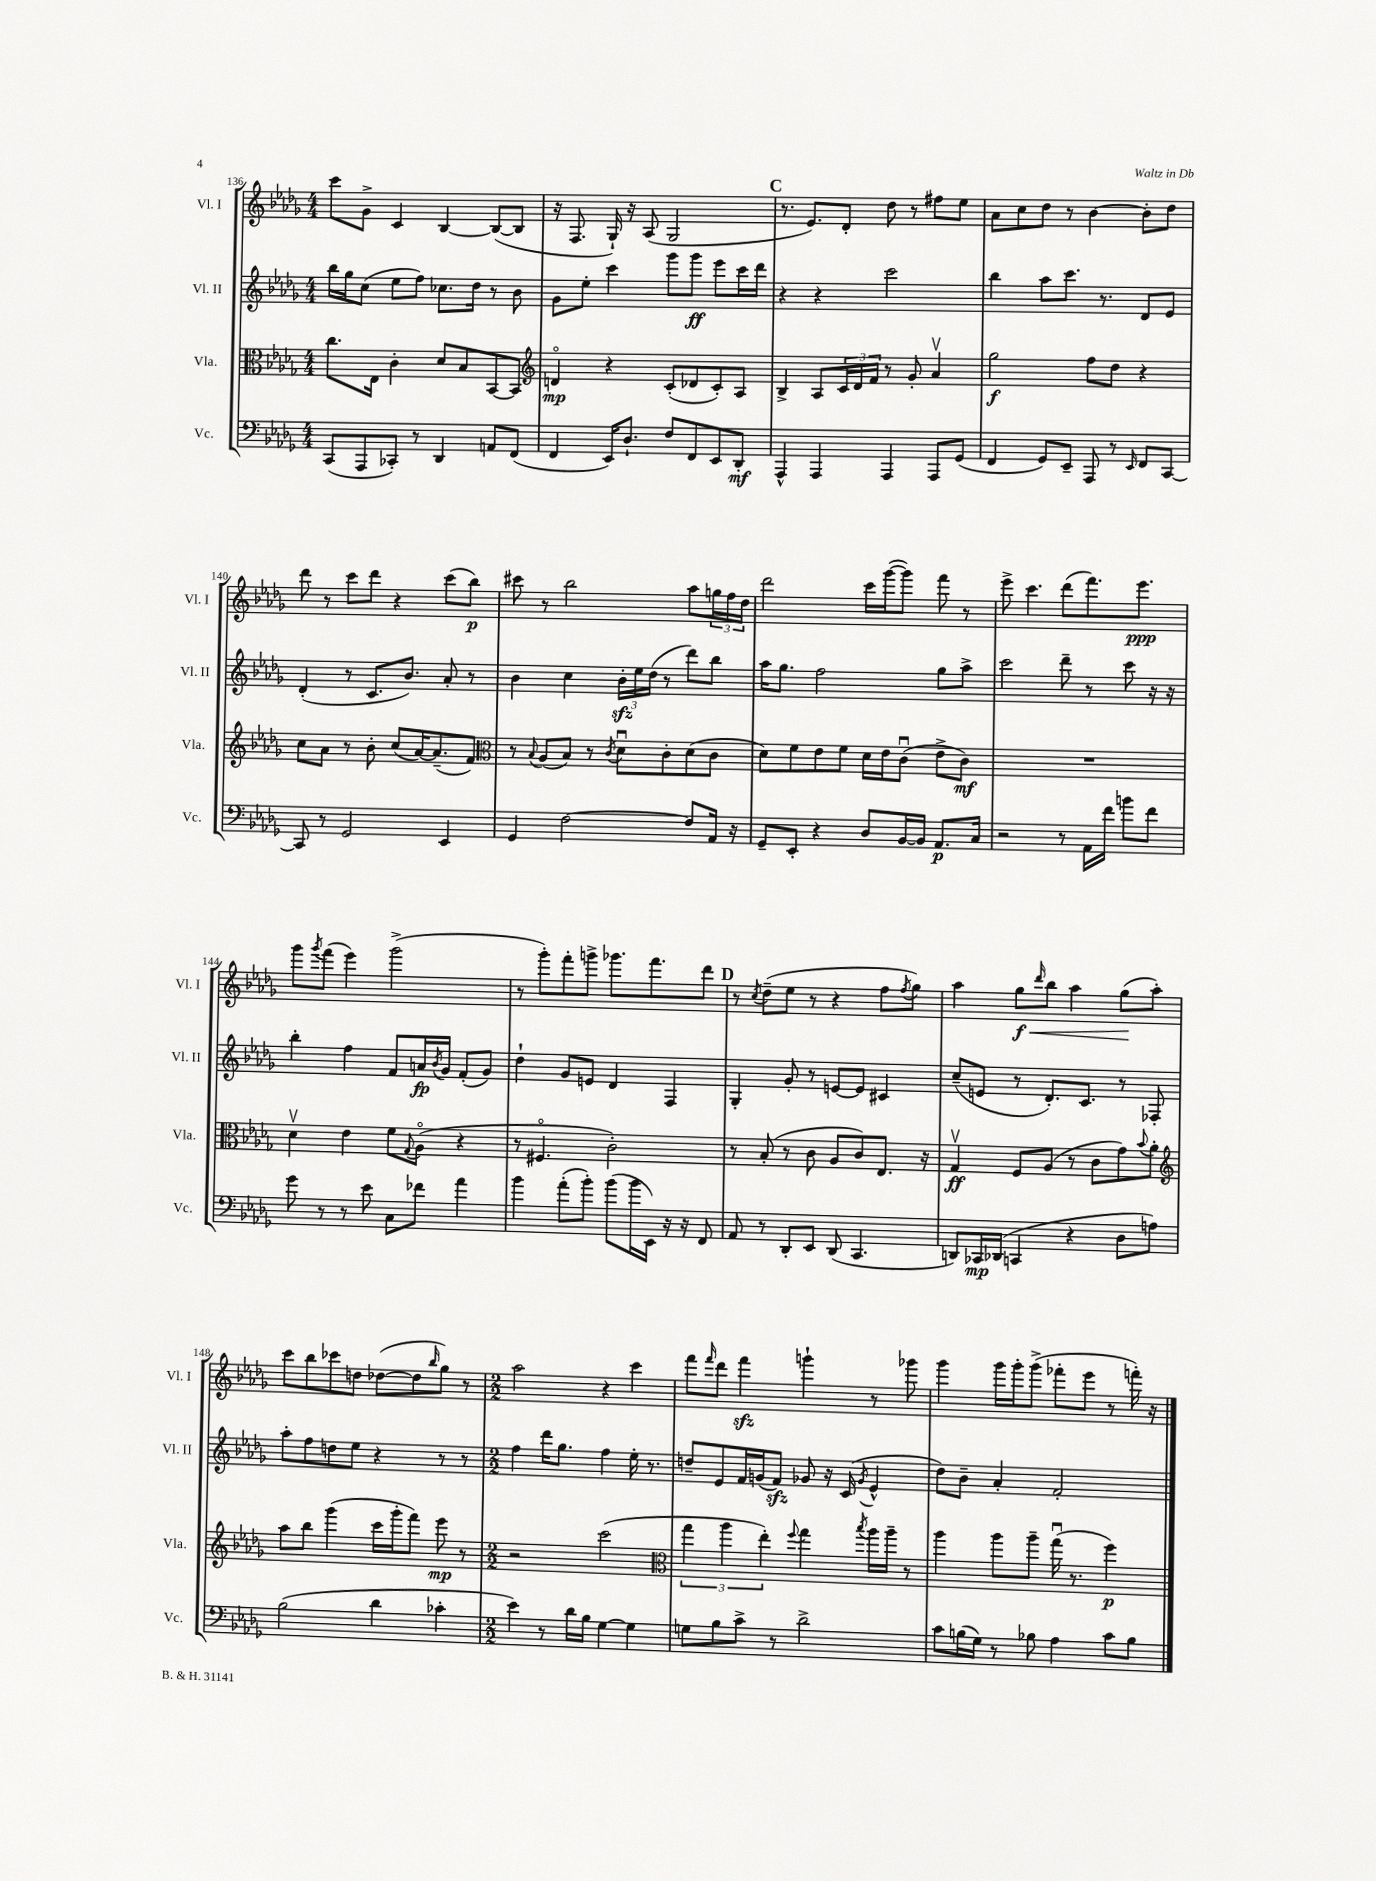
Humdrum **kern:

**kern	**kern	**kern	**kern
*staff4	*staff3	*staff2	*staff1
*clefF4	*clefC3	*clefG2	*clefG2
*k[b-e-a-d-g-]	*k[b-e-a-d-g-]	*k[b-e-a-d-g-]	*k[b-e-a-d-g-]
*M4/4	*M4/4	*M4/4	*M4/4
(8CC	8.cc	16bb-	8ccc
.	.	16gg-	.
8AAA-	.	(8cc	8g-^
.	16E-	.	.
8CC-')	4c'	8ee-	4c
8r	.	8ff)	.
4DD-	8d-	8.cc-	[4B-
.	8B-	.	.
.	.	16dd-	.
8AA	[8BB-	8r	(8B-_
(8FF	8BB-]	8b-	8B-]
=	=	=	=
*	*clefG2	*	*
4FF	4do	8g-	16r
.	.	.	8.F
.	.	8ee-'	.
16EE-)	4r	4ccc	16G-`)
8.D-`	.	.	16r
.	.	.	(8A-
8F	(8c'	8ggg-	2G-
8FF	8d-	8ggg-	.
8EE-	8c')	8eee-	.
8DD-'	8A-	16ccc	.
.	.	16ddd-	.
=	=	=	=
4AAA-^^	4B-^	4r	8.r
.	.	.	8.e-)
4AAA-	8A-	4r	.
.	24c	.	8d-'
.	24d-	.	.
.	24f	.	.
4AAA-	8r	2ccc	8dd-
.	8g-'	.	8r
8AAA-	4a-v	.	8ff#
(8GG-	.	.	8ee-
=	=	=	=
4FF	2gg-	4bb-	8a-
.	.	.	8cc
8GG-)	.	8aa-	8dd-
8EE-~	.	8.ccc	8r
8AAA-	8ff	.	[4b-
.	.	8.r	.
8r	8dd-	.	.
16qqEE-	.	.	.
8FF	4r	8d-	8b-']
[8CC	.	8e-	8dd-
=	=	=	=
8CC]	8cc	(4d-'	8ddd-
8r	8a-	.	8r
2GG-	8r	8r	8ccc
.	8b-'	8.c	8ddd-
.	(8cc	.	4r
.	.	8.b-)	.
.	[16a-)	.	.
.	(8.a-~]	.	.
4EE-	.	8a-'	(8ccc
.	8f)	8r	8bb-)
=	=	=	=
*	*clefC3	*	*
4GG-	8r	4b-	8ccc#
.	8qqB-	.	.
.	(8A-	.	8r
[2F	8B-)	4cc	2bb-
.	8r	.	.
.	8qc	.	.
.	8d-u	24b-'	.
.	.	24ee-	.
.	.	(24dd-	.
.	8c'	8r	.
8F]	(8d-	8ddd-)	8aa-
16AA-	8c	8bb-	24gg
.	.	.	24ff
16r	.	.	.
.	.	.	24dd-
=	=	=	=
8GG-~	8d-)	16aa-	2ddd-
.	.	8.gg-	.
8EE-'	8f	.	.
4r	8e-	2ff	.
.	8f	.	.
8D-	16d-	.	16ccc
.	16e-	.	([16ggg-
[16BB-	(8cu	.	8ggg-])
16BB-]	.	.	.
8.AA-	8e-^	8gg-	8fff
.	8c)	8aa-^	8r
16C	.	.	.
=	=	=	=
2r	1r	2ccc	8eee-^
.	.	.	4.ccc
8r	.	8ddd-~	(8ddd-
16AA-	.	8r	8.fff)
16f	.	.	.
8b	.	8ccc	.
.	.	.	8.eee-
8f	.	16r	.
.	.	16r	.
=	=	=	=
8g-	4d-v	4bb-'	8ggg-
.	.	.	8qggg-
8r	.	.	(8fff
8r	4e-	4ff	4eee-)
8e-	.	.	.
8C	8f	8f	(2ggg-^
.	8qqG-	.	.
8f-	(8A-o	16a	.
.	.	8qb-	.
.	.	16g-	.
4a-	4r	(8f'	.
.	.	8g-)	.
=	=	=	=
4b-	8r	4dd-`	8r
.	4.F#o	.	8ggg-')
(8a-'	.	8g-	8fff'
8b-')	.	8e	8ggg^
(8b-	2c')	4d-	8.ggg-
16b-	.	.	.
16EE-)	.	.	8.fff
16r	.	4F	.
16r	.	.	.
8FF	.	.	8ddd-
=	=	=	=
8AA-	8r	4G-'	8r
.	.	.	8qcc
8r	(8B-'	.	(8dd-~
8DD-'	8r	8g-'	8ee-
8EE-	8c	8r	8r
(8DD-	8A-	[8e	4r
4.CC	8c)	8e]	.
.	8.E-	4c#	8ff
.	.	.	8qff
.	.	.	8gg-)
.	16r	.	.
=	=	=	=
8DD)	4G-v	(8cc~	4aa-
16CC-	.	8e	.
(16DD-	.	.	.
4CC	8F	8r	8gg-
.	.	.	16qqddd-
.	(8A-	8.d-')	8bb-
4r	8r	.	4aa-
.	.	8.c	.
.	8c	.	.
8D-	8g-)	8r	(8gg-
.	8qqb-	.	.
8A)	8a-'	8F-'	8aa-')
=	=	=	=
*	*clefG2	*	*
(2B-	8aa-	8aa-'	8ccc
.	8bb-	8ff	8bb-
.	(4ggg-	8dd	8ccc-
.	.	8ee-	8dd
4d-	16ccc	4r	([8dd-
.	16ggg-'	.	.
.	8fff)	.	8dd-]
.	.	.	16qqbb-
4c-'	8eee-	8r	8gg-)
.	8r	8r	8r
=	=	=	=
*M2/2	*M2/2	*M2/2	*M2/2
4e-)	2r	4ff	2aa-
8r	.	16ddd-	.
.	.	8.gg-	.
16d-	.	.	.
16B-	.	.	.
[4G-	(2ccc	4ff	4r
4G-]	.	16ee-'	4ccc
.	.	8.r	.
=	=	=	=
*	*clefC3	*	*
8G	6gg-	8dd~	8fff
.	.	.	16qqfff
8B-	.	8e-	8ddd-
.	6aa-	.	.
8c^	.	16f	4fff
.	.	(16g	.
.	6ee-')	.	.
8r	.	8f)	.
.	8qqff	.	.
2d-^	4gg-	8g-	4ggg`
.	.	16r	.
.	.	(16c	.
.	8qbb-	8qg-	.
.	16aa-	4e-^^	8r
.	16aa-~	.	.
.	8r	.	8ggg-
=	=	=	=
8c	4aa-	8dd-)	4ggg-
(16B	.	8b-~	.
16G-)	.	.	.
8r	8aa-	4a-'	16ggg-
.	.	.	16ggg-'
8B-	8aa-~	.	(8ggg-^
4A-	(16gg-u	2f'	8fff-'
.	8.r	.	.
.	.	.	8eee-
8c	4ff)	.	8r
8B-	.	.	16fff')
.	.	.	16r
==	==	==	==
*-	*-	*-	*-
